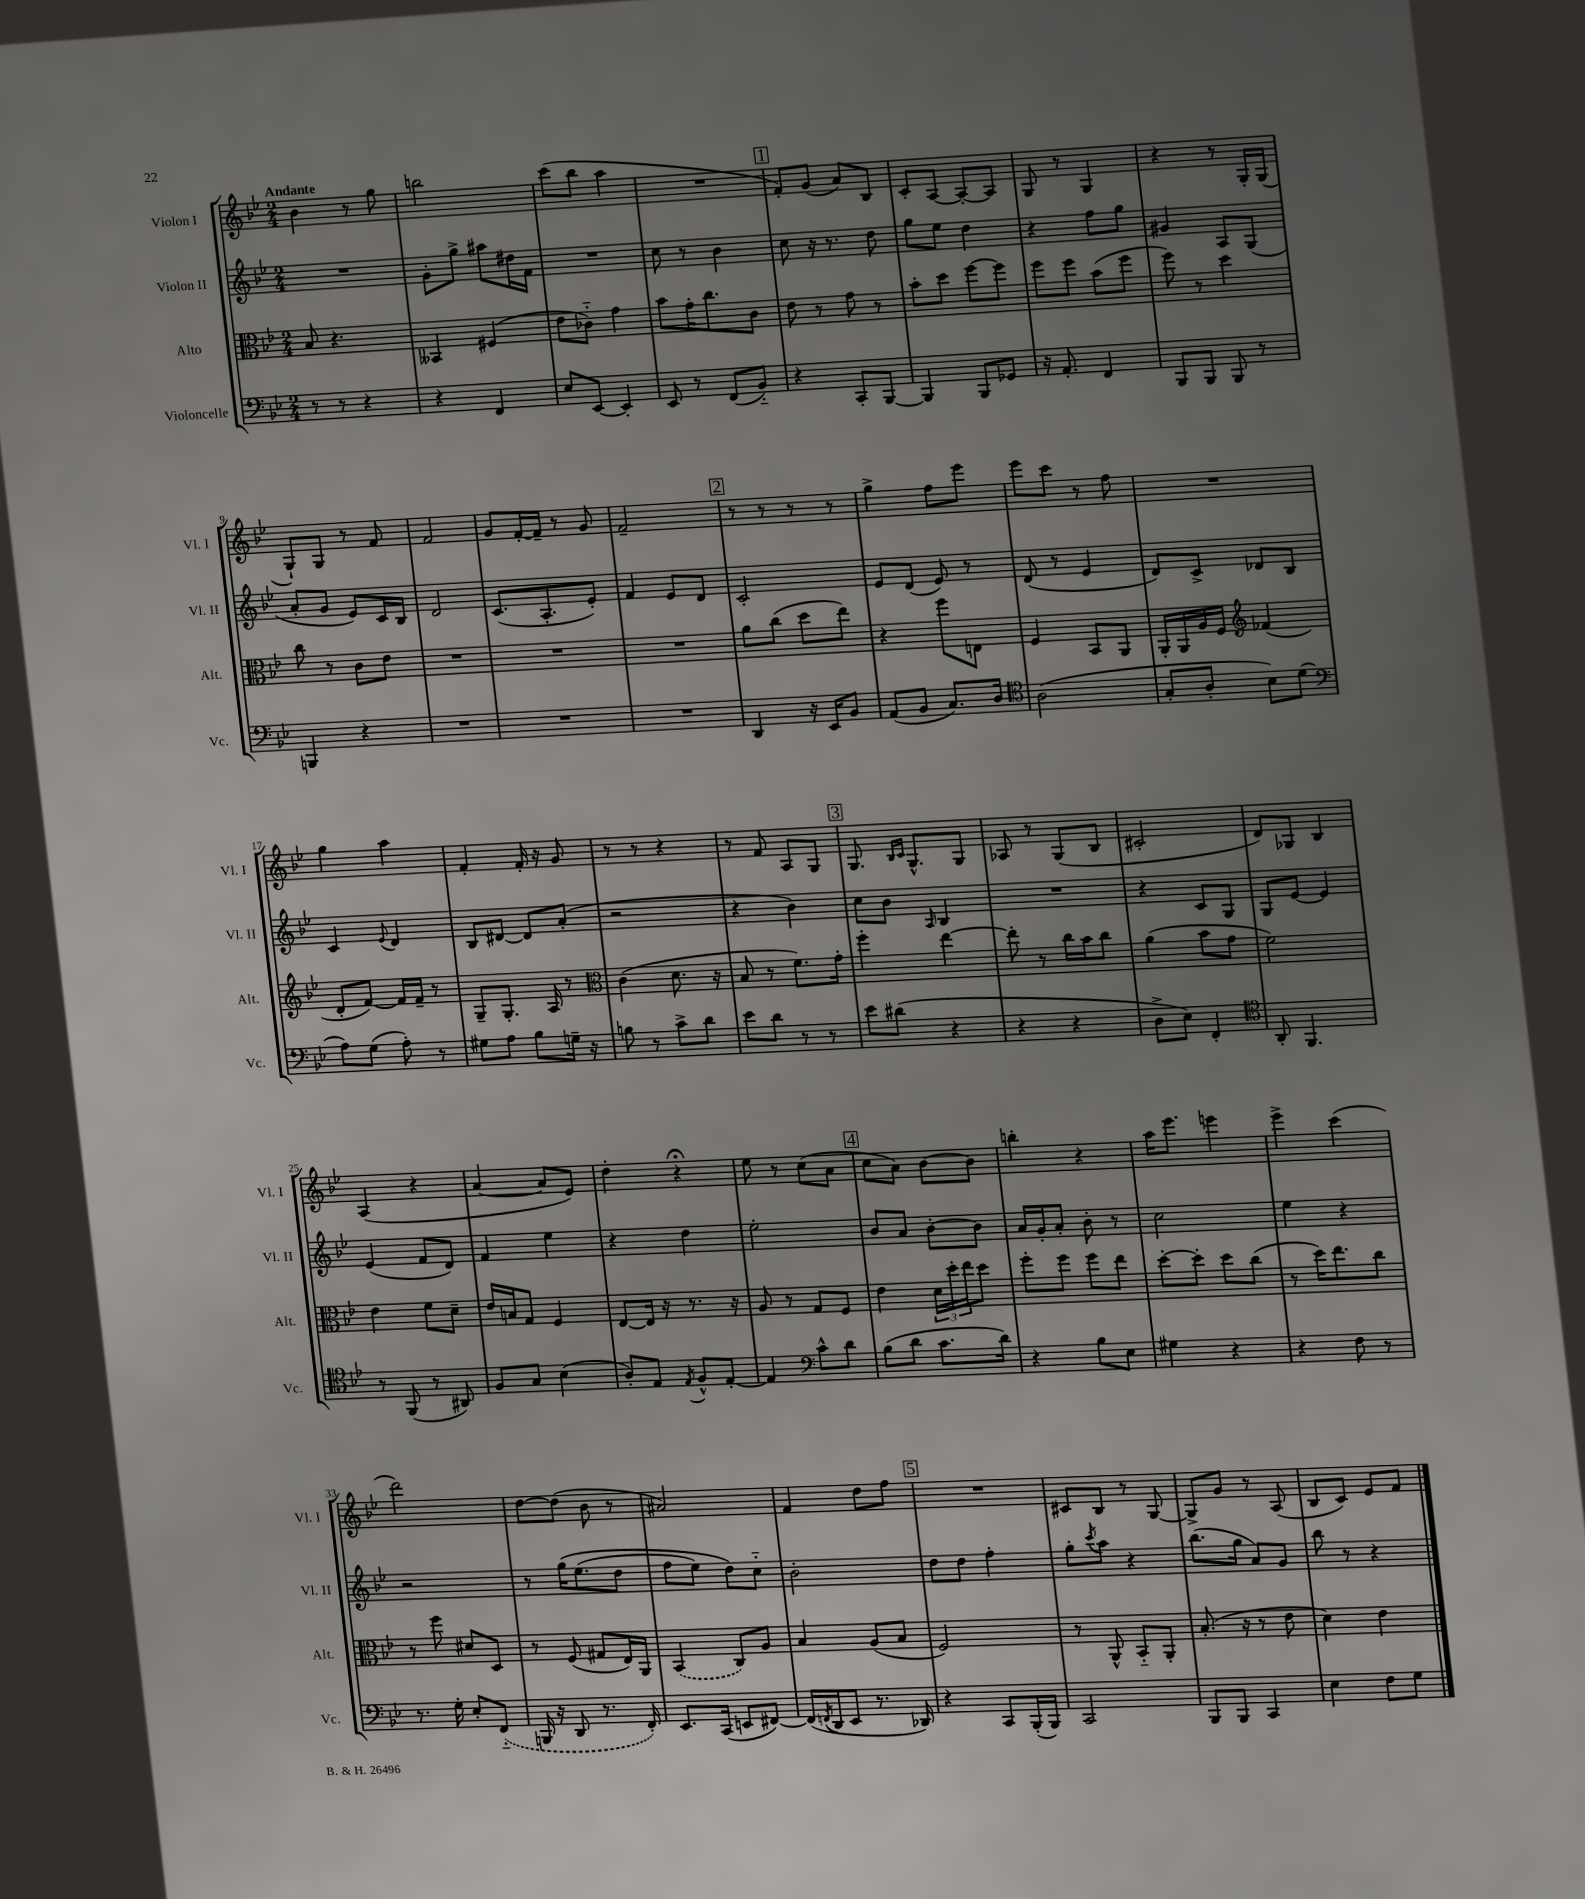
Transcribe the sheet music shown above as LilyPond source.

<<
\new StaffGroup <<
\new Staff = "s0" \with { instrumentName = "Violon I" shortInstrumentName = "Vl. I" } {
    \clef treble \key bes \major \numericTimeSignature \time 2/4 \tempo "Andante"
    bes'4 r8 g''8 |
    b''2 |
    c'''8( bes''8 a''4 |
    R2 |
    \mark \markup { \box "1" } f'8-.) g'8( a'8) bes8 |
    c'8-. a8~ a8~-. a8 |
    g8 r8 g4 |
    r4 r8 g16-. g16( |
    g8-!) g8 r8 f'8 |
    f'2 |
    g'8 f'16~-. f'16-- r8 g'8 |
    f'2-- |
    \mark \markup { \box "2" } r8 r8 r8 r8 |
    g''4-> f''8 ees'''8 |
    ees'''8 c'''8 r8 f''8 |
    R2 |
    g''4 a''4 |
    f'4-. f'16-. r16 g'8 |
    r8 r8 r4 |
    r8 f'8 a8 g8 |
    \mark \markup { \box "3" } g8. \grace { bes16 c'16 } g8.-^ g8 |
    aes8 r8 g8( bes8 |
    cis'2-. |
    d'8) ges8 bes4 |
    a4( r4 |
    a'4~ a'8 ees'8) |
    d''4-. r4\fermata |
    ees''8 r8 c''8( a'8 |
    \mark \markup { \box "4" } c''8 a'8) bes'8~ bes'8 |
    b''4-. r4 |
    a''16 ees'''8. e'''4 |
    ees'''4-> c'''4( |
    d'''2) |
    d''8~ d''8( bes'8 r8 |
    ais'2) |
    f'4 d''8 f''8 |
    \mark \markup { \box "5" } R2 |
    cis'8 bes8 r8 g8~ |
    g8-> g'8 r8 a8( |
    bes8 c'8) ees'8 f'8 \bar "|." |
}
\new Staff = "s1" \with { instrumentName = "Violon II" shortInstrumentName = "Vl. II" } {
    \clef treble \key bes \major \numericTimeSignature \time 2/4
    R2 |
    g'8-. g''8-> ais''8 dis''16 f'16 |
    R2 |
    c''8 r8 bes'4 |
    \mark \markup { \box "1" } c''8 r16 r8. d''8 |
    g''8 ees''8 d''4 |
    r4 f''8 g''8 |
    gis'4 a8 g8( |
    a'8-. g'8 ees'8) c'16 bes16 |
    d'2 |
    c'8.( a8.-. ees'8-.) |
    f'4 ees'8 d'8 |
    \mark \markup { \box "2" } c'2-. |
    ees'8 d'8( ees'8) r8 |
    d'8( r8 ees'4 |
    d'8) c'8-> des'8 bes8 |
    c'4 \appoggiatura { ees'8 } d'4 |
    bes8 dis'8~ dis'8 a'8-.( |
    r2 |
    r4 bes'4) |
    \mark \markup { \box "3" } c''8 bes'8 \grace { a16 } bes4 |
    R2 |
    r4 c'8 g8 |
    g8 ees'8~ ees'4 |
    ees'4( f'8 d'8) |
    f'4 ees''4 |
    r4 d''4 |
    ees''2-. |
    \mark \markup { \box "4" } bes'8 a'8 bes'8~-. bes'8 |
    a'16 g'16-. a'8-. bes'8-. r8 |
    c''2 |
    ees''4 r4 |
    r2 |
    r8 g''16\( ees''8.( d''8 |
    f''8 ees''8) d''8\) c''8-_ |
    bes'2-. |
    \mark \markup { \box "5" } d''8 d''8 f''4-. |
    g''8-. \acciaccatura { c'''8 } a''8 r4 |
    bes''8.( g''16 a'8) g'8 |
    bes''8 r8 r4 \bar "|." |
}
\new Staff = "s2" \with { instrumentName = "Alto" shortInstrumentName = "Alt." } {
    \clef alto \key bes \major \numericTimeSignature \time 2/4
    bes8 r4. |
    beses,4 fis4( |
    ees'8 ces'8-_) g'4 |
    bes'8 g'16-. c''8. c'8 |
    \mark \markup { \box "1" } ees'8 r8 g'8 r8 |
    bes'8-. d''8 f''8~ f''8 |
    f''8 f''8 bes'8( f''8 |
    f''8) r8 d''4 |
    c''8 r8 c'8 ees'8 |
    R2 |
    R2 |
    R2 |
    \mark \markup { \box "2" } a'8 c''8( d''8 ees''8) |
    r4 f''8 e8 |
    f4 bes,8 a,8 |
    a,16-. a,16 a16 f16 \clef treble fes'4( |
    d'8-. f'8~) f'16 f'16-- r8 |
    g8-- g8.-. a16 r8 |
    \clef alto c'4( d'8. r16 |
    bes8 r8 f'8.) g'16-. |
    \mark \markup { \box "3" } f''4-. ees''4~ |
    ees''8-. r8 c''16 bes'16 c''8 |
    a'4( bes'8 g'8 |
    f'2) |
    ees'4 f'8 d'8-- |
    ees'16 b16 g8 f4 |
    ees8~ ees16 r16 r8. r16 |
    a8 r8 g8 f8 |
    \mark \markup { \box "4" } ees'4 \tuplet 3/2 { d'16 d''16-. ees''16 } d''8 |
    f''8-. f''8 f''8 ees''8 |
    d''8~-. d''8-. d''8 c''8( |
    r8 d''16) ees''8. c''8 |
    r8 f''8 dis'8 d8 |
    r8 f8( gis8 ees16) a,16 |
    \once \slurDashed bes,4( c8) a8 |
    bes4 a8( bes8 |
    \mark \markup { \box "5" } f2) |
    r8 a,8-^ bes,8-_ a,8-. |
    bes8.-.( r16 r8 ees'8 |
    d'4) ees'4 \bar "|." |
}
\new Staff = "s3" \with { instrumentName = "Violoncelle" shortInstrumentName = "Vc." } {
    \clef bass \key bes \major \numericTimeSignature \time 2/4
    r8 r8 r4 |
    r4 f,4 |
    ees8 ees,8~ ees,4-. |
    ees,8 r8 f,8( bes,8-_) |
    \mark \markup { \box "1" } r4 c,8-. bes,,8~ |
    bes,,4 bes,,8 ges,8 |
    r16 a,8.-. f,4 |
    bes,,8 bes,,8 bes,,8 r8 |
    b,,4 r4 |
    R2 |
    R2 |
    R2 |
    \mark \markup { \box "2" } d,4 r16 ees,16 bes,8 |
    a,8( bes,8 c8.) d16 |
    \clef tenor a2( |
    g8-. a8-. bes8) d'8( |
    \clef bass a8) g8( a8-.) r8 |
    gis8 a8 bes8 g16-- r16 |
    b8 r8 c'8-> d'8 |
    ees'8 d'8 r8 r8 |
    \mark \markup { \box "3" } ees'8 dis'8( r4 |
    r4 r4 |
    d8-> ees8) f,4-. |
    \clef tenor a,8-. f,4. |
    r8 f,8( r8 ais,8) |
    f8 g8 bes4( |
    a8-.) ees8 \acciaccatura { ees8 } f8-^ ees8~-. |
    ees4 \clef bass c'8-^ d'8 |
    \mark \markup { \box "4" } bes8( d'8 c'8. d'16) |
    r4 bes8 ees8 |
    gis4 r4 |
    r4 f8 r8 |
    r8. g16-. ees8-. \once \slurDashed f,8-_( |
    b,,16 r16 d,8 r8. f,16-.) |
    ees,8. c,16( e,8 fis,8~) |
    fis,16( \acciaccatura { f,8 } d,16 ees,8 r8. des,16) |
    \mark \markup { \box "5" } r4 c,8 bes,,16-.( bes,,16) |
    c,2 |
    bes,,8 bes,,8 c,4 |
    ees4 f8 g8 \bar "|." |
}
>>
>>
